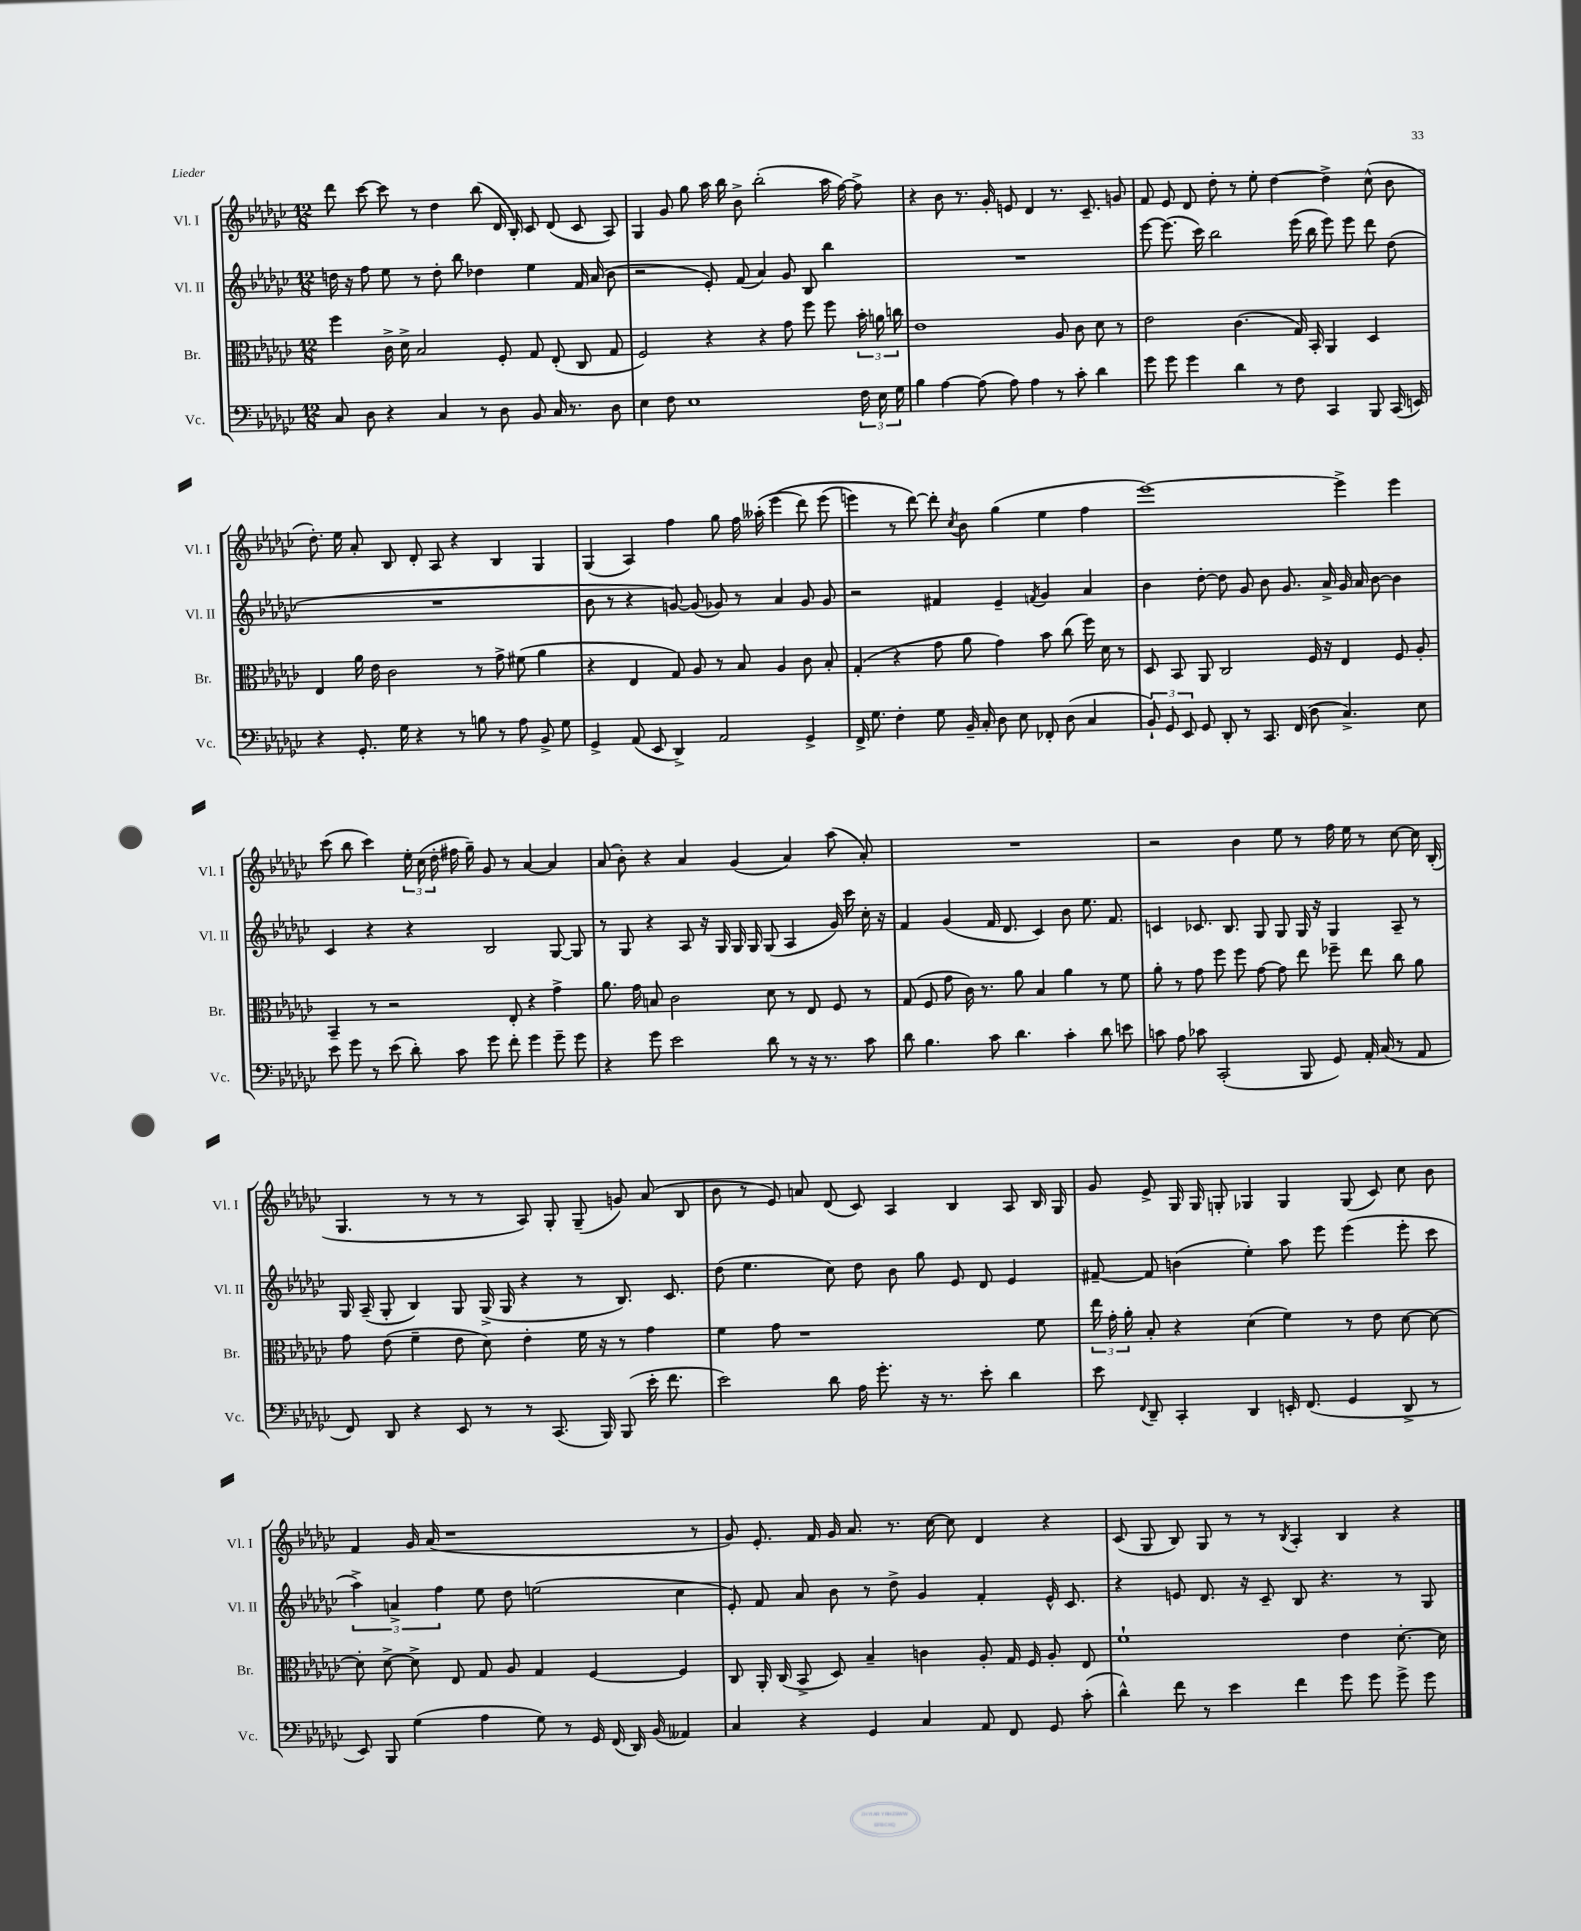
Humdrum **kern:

**kern	**kern	**kern	**kern
*staff4	*staff3	*staff2	*staff1
*clefF4	*clefC3	*clefG2	*clefG2
*k[b-e-a-d-g-c-]	*k[b-e-a-d-g-c-]	*k[b-e-a-d-g-c-]	*k[b-e-a-d-g-c-]
*M12/8	*M12/8	*M12/8	*M12/8
8C-/	4ff\	16dd\	8ddd-\
.	.	16r	.
8D-\	.	8ff\	[8ccc-\
4r	16c-^\	8ee-\	8ccc-\]
.	16d-^\	.	.
.	2B-/	8r	8r
4C-/	.	8dd'\	4dd-\
.	.	8bb-\	.
8r	.	4dd-\	(8bb-\
8D-\	8F'/	.	16d-/
.	.	.	16B-'/)
8BB-/	8G-/	4ee-\	8c-/
16C-/	(8E-'/	.	(8d-/
8.r	.	.	.
.	8C-/	16f/	8c-/
.	.	(16a-/	.
8D-\	8G-/	8b-\	8A-/)
=	=	=	=
4E-\	2F/)	2r	4G-/
8F\	.	.	8g-/
1E-	.	.	8gg-\
.	4r	8e-'/)	16aa-\
.	.	.	16bb-\
.	.	(8f/	8b-^\
.	4r	4a-/)	(2bb-'\
.	8g-\	8g-/	.
.	8ff\	8B-/	.
.	8ff\	4bb-\	16aa-\
.	.	.	[16ff\)
24F\	24b-'\	.	8ff^\]
24E-\	24a\	.	.
24G-\	24cc\	.	.
=	=	=	=
4B-\	1e-	1.r	4r
[4A-\	.	.	8b-\
.	.	.	8.r
(8A-\]	.	.	.
.	.	.	16g-'/
8A-\)	.	.	8e/
4A-\	.	.	4d-/
8r	8A-/	.	8.r
8c-'\	8c-\	.	.
.	.	.	8.c-~/
4d-\	8d-\	.	.
.	8r	.	8g/
=	=	=	=
8g-\	2e-\	[8eee-\	8f/
8g-\	.	(8.eee-\]	8e-/
4g-\	.	.	8d-/
.	.	16ccc-\)	.
.	.	2bb-\	8dd-'\
4d-\	(4.c-\	.	8r
.	.	.	8ee-'\
8r	.	.	[4dd-\
8F\	16G-/)	(16eee-\	.
.	16BB-'/	16bb-\	.
4CC-/	4AA-/	8eee-\)	4dd-^\]
.	.	8eee-\	.
8BBB-/	4D-/	8ddd-\	(8cc-^^\
(16CC-/	.	(8dd-\	8b-\
16EE/)	.	.	.
=	=	=	=
4r	4E-/	1.r	8.dd-'\)
.	.	.	16ee-\
8.GG-'/	16a-\	.	8a-'/
.	16e-\	.	.
.	2c-\	.	8B-/
16G-\	.	.	.
4r	.	.	8d-'/
.	.	.	8A-/
8r	.	.	4r
8B\	8r	.	.
8r	8g-^\	.	4B-/
8A-\	(8f#\	.	.
8BB-^/	4a-\	.	4G-/
8G-\	.	.	.
=	=	=	=
4GG-^/	4r	8b-\	(4G-/
.	.	8r	.
(8AA-/	4E-/	4r	4A-/)
8EE-/	.	.	.
4DD-^/)	8G-/)	[8g/)	4ff\
.	8A-/	(8g/]	.
2AA-/	8r	8g-/)	8gg-\
.	8B-/	8r	16ff\
.	.	.	(16aa--'\
.	4A-/	4a-/	&(4eee-\
4GG-^/	8c-\	8g-/	8ddd-\)
.	8B-'/	8g-/	(8eee-\
=	=	=	=
16FF^/	(4G-'/	2r	4eee\)
8.G-\	.	.	.
4F'\	4r	.	8r
.	.	.	[8ddd-\&)
8G-\	8g-\	4f#/	8ddd-'\]
.	.	.	8qcc-/
16BB-~/	8a-\	.	8b-\
16C-'/	.	.	.
8D-\	4g-\)	4e-~/	(4gg-\
8E-\	.	.	.
.	.	8qf/	.
8FF-'/	8b-\	4g-/	4ee-\
(8D-\	(8cc-\	.	.
4C-/	16ff\)	4a-/	4ff\
.	16d-\	.	.
.	8r	.	.
=	=	=	=
12BB-`/)	8D-/	4b-\	[1eee-)
12GG-/	.	.	.
.	8BB-/	.	.
12EE-/	.	.	.
8GG-/	8AA-/	[8dd-'\	.
8DD-'/	2C-/	8dd-\]	.
8r	.	8g-/	.
8.CC-/	.	8b-\	.
.	.	8.g-/	.
(16FF/	.	.	.
8D-\	16F/	.	.
.	16r	16a-^/	.
4.C-^/)	4E-/	16g-/	4eee-^\]
.	.	16a-/	.
.	.	[8b-\	.
.	8F/	4b-\]	4eee-\
8E-\	8A-'/	.	.
=	=	=	=
8e-\	4BB-~/	4c-/	(8ccc-\
8g-\	.	.	8bb-\
8r	8r	4r	4ccc-\)
(8e-\	2r	.	.
8d-'\)	.	4r	24ee-'\
.	.	.	(24cc-\
.	.	.	24dd-'\
8c-\	.	.	16ff#\
.	.	.	16gg-~\)
8g-\	.	2B-/	8g-/
8f'\	8E-'/	.	8r
4g-\	4r	.	[4a-/
8g-~\	4g-^\	[8G-/	4a-/]
8g-\	.	8G-/]	.
=	=	=	=
4r	8.a-\	8r	(8a-/
.	.	8G-/	8b-'\)
.	16g-\	.	.
8g-\	8B/	4r	4r
2e-\	2c-\	.	.
.	.	8A-/	4a-/
.	.	16r	.
.	.	16G-/	.
.	.	16G-/	(4g-/
.	.	16G-/	.
8d-\	8d-\	(8G-/	.
8r	8r	4A-/	4a-/)
16r	8E-/	.	.
8.r	.	.	.
.	8F/	16g-/)	(8aa-\
.	.	16ccc-\	.
8c-\	8r	16cc-'\	8a-'/)
.	.	16r	.
=	=	=	=
8d-\	(8G-/	4f/	1.r
4.B-\	8F/	.	.
.	8g-\	(4g-/	.
.	16c-\)	.	.
.	8.r	.	.
8c-\	.	16f/	.
.	.	8.d-/	.
4.d-\	8a-\	.	.
.	4B-/	4c-/)	.
4c-'\	4a-\	8b-\	.
.	.	8.ee-\	.
8d-\	8r	.	.
.	.	8.f/	.
8e\	8f\	.	.
=	=	=	=
8c\	8a-'\	4c/	2r
8A-\	8r	.	.
8c-\	8g-\	8.c-/	.
(2CC-'/	8ff\	.	.
.	.	8.B-/	.
.	8ff\	.	4b-\
.	[8g-\	8G-/	.
.	8g-\]	8G-/	8ee-\
8BBB-/	8ee-\	16G-/	8r
.	.	16r	.
8GG-/)	8ff-~\	4G-/	16ff\
.	.	.	16ee-\
16AA-'/	8ee-\	.	8r
(16C-/	.	.	.
8r	8cc-\	8A-~/	[8cc-\
8AA-/	8a-\	8r	16cc-\]
.	.	.	(16B-'/
=	=	=	=
8FF/)	8g-\	16G-/	4.G-/
.	.	(16A-~/	.
8DD-/	(8e-\	8G-'/	.
4r	4f~\	4B-/)	.
.	.	.	8r
8EE-/	8e-\	8G-/	8r
8r	8d-\)	(16G-^/	8r
.	.	16G-/	.
8r	4e-'\	4r	8A-/)
(8.CC-/	.	.	8G-'/
.	16f\	8r	(8G-~/
16BBB-/)	16r	.	.
(8BBB-/	8r	8.B-/)	8g/)
16e-'\	4g-\	.	(8a-/
8.f\	.	8.c-/	.
.	.	.	8B-/
=	=	=	=
2e-\)	4f\	(8dd-\	8b-\
.	.	4.ee-\	8r
.	8g-\	.	8e-/)
.	1r	.	8a/
8d-\	.	8cc-\)	(8d-/
16A-\	.	8dd-\	8c-/)
8.g-'\	.	.	.
.	.	8b-\	4A-/
16r	.	8gg-\	.
8.r	.	.	.
.	.	8e-/	4B-/
8e-'\	.	8d-/	.
4d-\	.	4e-/	8A-/
.	8f\	.	16B-/
.	.	.	16G-/
=	=	=	=
8e-\	24ee-\	[8f#~/	8g-/
.	24g-'\	.	.
.	24a-'\	.	.
8qqFF/	.	.	.
8DD-~/	8B-'/	8f#/]	8e-^/
4CC-'/	4r	(4b\	16G-/
.	.	.	16G-/
.	.	.	8G'/
4DD-/	(4d-\	4ee-'\)	4G-/
16EE'/	4f\)	8aa-\	4G-/
(8.FF/	.	.	.
.	.	8eee-\	.
4GG-/	8r	(4eee-\	(8G-/
.	8e-\	.	8c-/)
8DD-^/	[8d-\	8eee-'\	8cc-\
8r	8d-\_	8ccc-\	8b-\
=	=	=	=
8EE-/)	8d-'\]	6aa-^\)	4f/
8BBB-/	[8d-^\	.	.
.	.	6a^/	.
(4G-\	8d-^\]	.	16g-/
.	.	.	(16a-/
.	.	6ff\	.
.	8E-/	.	1r
4A-\	8G-/	8ee-\	.
.	8A-/	8dd-\	.
8G-\)	4G-/	(2ee\	.
8r	.	.	.
16GG-/	[4F/	.	.
(16FF/	.	.	.
16DD-/)	.	.	.
(16BB-/	.	.	.
4AA--/)	4F/]	4cc-\	.
.	.	.	8r
=	=	=	=
4C-/	8C-/	8e-'/)	8g-/)
.	16AA-'/	8f/	8.e-'/
.	(16C-/	.	.
4r	8BB-^/	8a-/	.
.	.	.	16f/
.	8D-/)	8b-\	16g-/
.	.	.	8.a-/
4GG-/	4B-~/	8r	.
.	.	8dd-^\	8.r
4C-/	4c\	4g-/	.
.	.	.	[16cc-\
.	.	.	8cc-\]
8AA-/	8A-'/	4f'/	4d-/
8FF/	16G-/	.	.
.	16F/	.	.
8GG-/	8A-'/	16e-^^/	4r
.	.	8.c-/	.
(8c-'\	8E-/	.	.
=	=	=	=
4d-^^\)	1f`	4r	(8c-/
.	.	.	8G-/
8f\	.	8e/	8B-/)
8r	.	8.d-/	8G-/
4e-\	.	.	8r
.	.	16r	.
.	.	8c-~/	8r
.	.	.	8qB-/
4f\	.	8B-/	4A-'/
.	.	4.r	.
8g-\	4e-\	.	4B-/
8g-\	.	.	.
8g-^\	[8.d-'\	8r	4r
8g-\	.	8G-/	.
.	16d-\]	.	.
==	==	==	==
*-	*-	*-	*-
